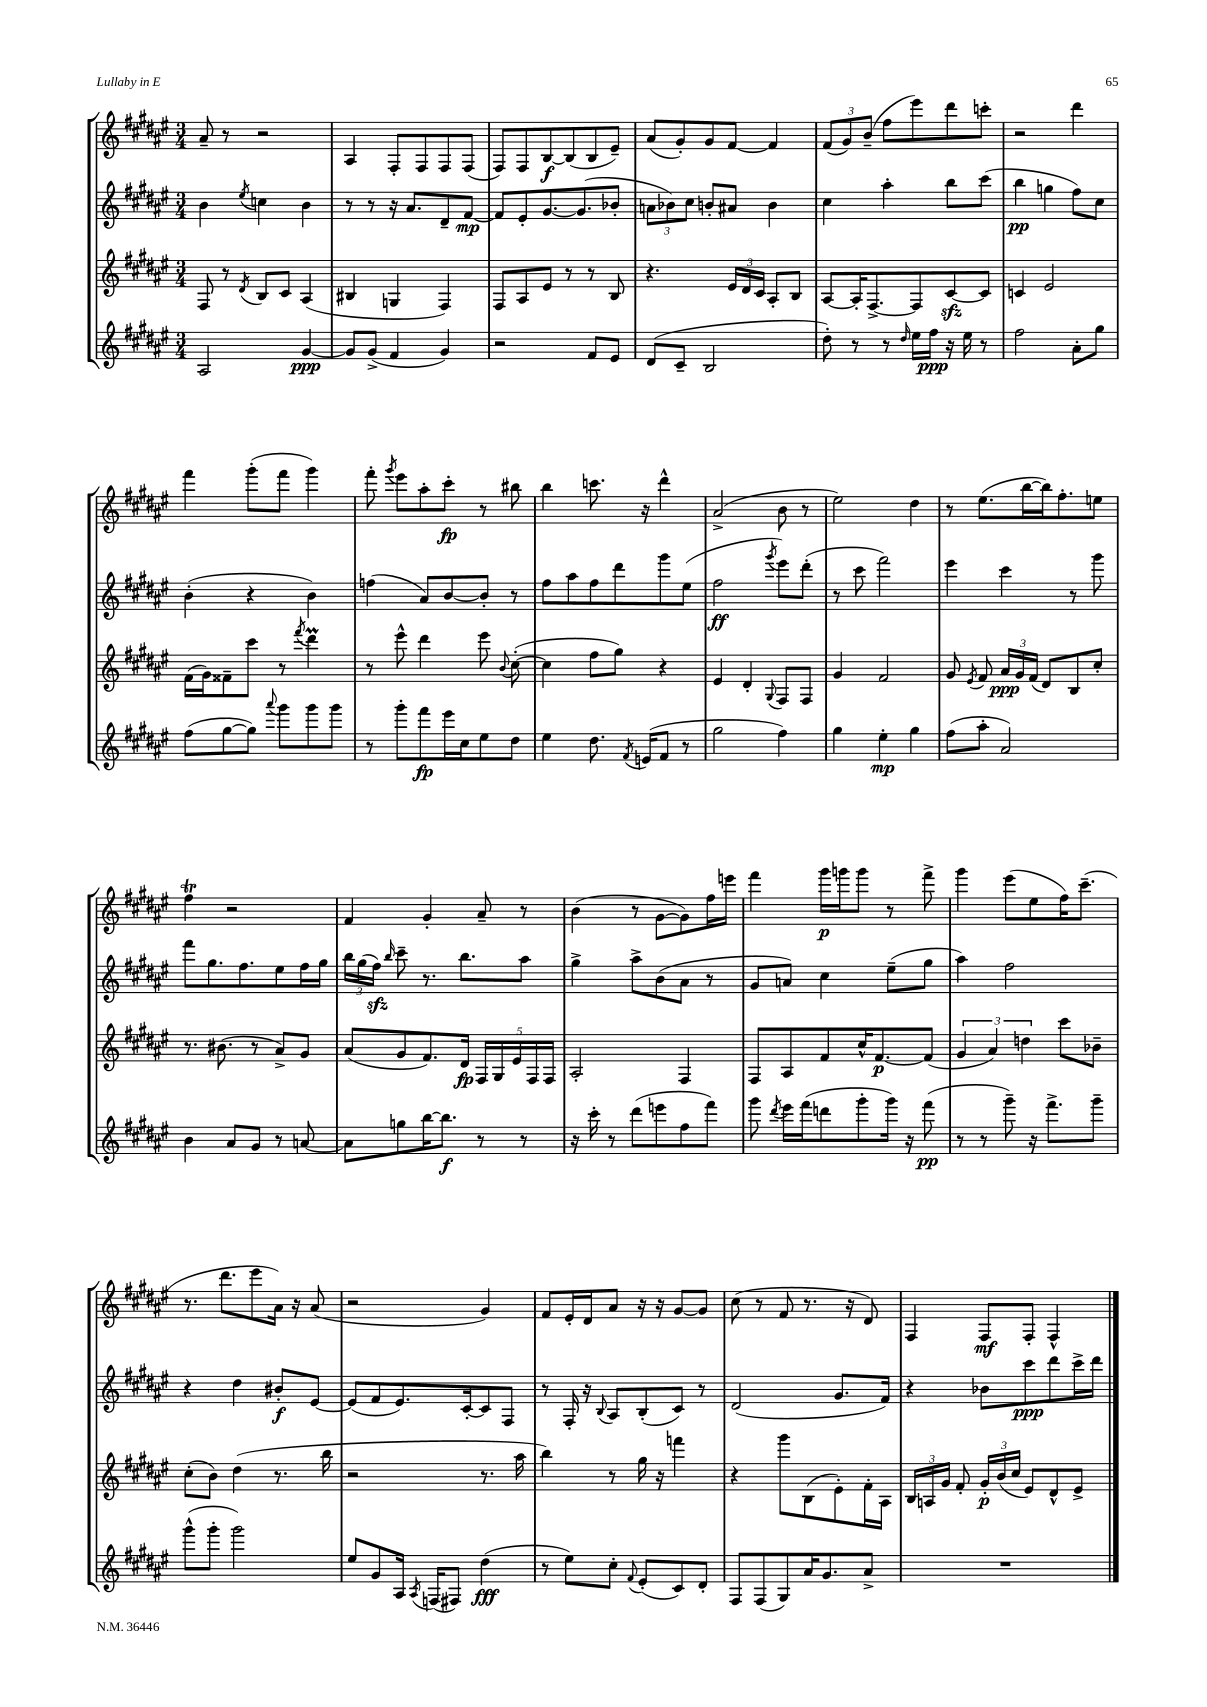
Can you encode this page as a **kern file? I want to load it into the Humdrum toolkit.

**kern	**kern	**kern	**kern
*staff4	*staff3	*staff2	*staff1
*clefG2	*clefG2	*clefG2	*clefG2
*k[f#c#g#d#a#e#]	*k[f#c#g#d#a#e#]	*k[f#c#g#d#a#e#]	*k[f#c#g#d#a#e#]
*M3/4	*M3/4	*M3/4	*M3/4
2A#	8F#	4b	8a#~
.	8r	.	8r
.	8qd#	8qee#	.
.	8B	4cc	2r
.	8c#	.	.
[4g#	(4A#	4b	.
=	=	=	=
8g#]	4B#	8r	4A#
(8g#^	.	8r	.
4f#	4G	16r	8F#'
.	.	8.a#	.
.	.	.	8F#
4g#)	4F#)	8d#~	8F#
.	.	[8f#	(8F#
=	=	=	=
2r	8F#	8f#]	8F#)
.	8A#	8e#'	8F#
.	8e#	[8.g#	[8B
.	8r	.	(8B]
.	.	(8.g#]	.
8f#	8r	.	8B
8e#	8B	8b-'	8e#~)
=	=	=	=
(8d#	4.r	12a	(8a#
.	.	12b-)	.
8c#~	.	.	8g#')
.	.	12cc#	.
2B	.	8b'	8g#
.	24e#	8a#	[8f#
.	24d#	.	.
.	24c#	.	.
.	8A#'	4b	4f#]
.	8B	.	.
=	=	=	=
8dd#')	[8A#	4cc#	(12f#
.	.	.	12g#)
8r	16A#']	.	.
.	.	.	(12b~
.	[8.F#^	.	.
8r	.	4aa#'	8ff#
16qqdd#	.	.	.
16ee#	8F#]	.	8eee#)
16ff#	.	.	.
16r	[8c#	8bb	8ddd#
16ee#	.	.	.
8r	8c#]	(8ccc#	8ccc'
=	=	=	=
2ff#	4c	4bb	2r
.	2e#	4gg	.
8a#'	.	8ff#)	4ddd#
8gg#	.	8cc#	.
=	=	=	=
(8ff#	(16f#	(4b'	4fff#
.	16g#)	.	.
[8gg#	8f##~	.	.
8gg#])	8ccc#	4r	(8ggg#'
8qqaaa#	.	.	.
8ggg#	8r	.	8fff#
.	8qfff#	.	.
8ggg#	4ddd#	4b)	4ggg#)
8ggg#	.	.	.
=	=	=	=
8r	8r	(4ff	8fff#'
.	.	.	8qggg#
8ggg#'	8eee#^^	.	8eee#
8fff#	4ddd#	8a#)	8aa#'
16eee#	.	[8b	8ccc#'
16cc#	.	.	.
8ee#	8eee#	8b']	8r
.	8qqb	.	.
8dd#	([8cc#'	8r	8bb#
=	=	=	=
4ee#	4cc#]	8ff#	4bb
.	.	8aa#	.
8.dd#	8ff#	8ff#	8.ccc
.	8gg#)	8ddd#	.
8qf#	.	.	.
(16e	.	.	16r
8f#	4r	8ggg#	4ddd#^^
8r	.	(8ee#	.
=	=	=	=
2gg#	4e#	2ff#	(2a#^
.	4d#'	.	.
.	8qqG#	8qggg#	.
4ff#)	8F#	8eee#)	8b
.	8F#	(8ddd#'	8r
=	=	=	=
4gg#	4g#	8r	2ee#)
.	.	8ccc#	.
4ee#'	2f#	2fff#)	.
4gg#	.	.	4dd#
=	=	=	=
(8ff#	8g#	4eee#	8r
.	8qe#	.	.
8aa#'	8f#	.	(8.ee#
2a#)	24a#	4ccc#	.
.	24g#	.	.
.	.	.	[16bb
.	(24f#	.	.
.	8d#)	.	16bb])
.	.	.	8.ff#'
.	8B	8r	.
.	8cc#'	8ggg#	8ee
=	=	=	=
4b	8.r	8fff#	4ff#
.	.	8.gg#	.
.	(8.b#	.	.
8a#	.	.	2r
.	.	8.ff#	.
8g#	8r	.	.
8r	8a#^)	8ee#	.
[8a	8g#	16ff#	.
.	.	16gg#	.
=	=	=	=
8a]	(8a#	24bb	4f#
.	.	(24gg#	.
.	.	24ff#)	.
.	.	16qqbb	.
8gg	8g#	8ccc#~	.
[16bb	8.f#)	8.r	4g#'
8.bb]	.	.	.
.	16d#	8.bb	.
8r	20F#	.	8a#~
.	20G#	.	.
.	20e#	.	.
8r	.	8aa#	8r
.	20F#	.	.
.	20F#	.	.
=	=	=	=
16r	2A#'	4gg#^	(4b
16ccc#'	.	.	.
8r	.	.	.
(8ddd#	.	8aa#^	8r
8eee	.	(8b	[8g#
8ff#	4F#	8a#	8g#])
8fff#)	.	8r	16ff#
.	.	.	16eee
=	=	=	=
8ggg#	8F#	8g#	4fff#
8qddd#	.	.	.
16eee#	8A#	8a)	.
(16fff#	.	.	.
8ddd	8f#	4cc#	16ggg#
.	.	.	16ggg
8ggg#'	16cc#^^	.	8ggg
.	[8.f#	.	.
16ggg#)	.	(8ee#~	8r
16r	.	.	.
(8fff#	(8f#]	8gg#	8fff#^
=	=	=	=
8r	6g#	4aa#)	4ggg#
8r	.	.	.
.	6a#)	.	.
8ggg#~)	.	2ff#	(8eee#
.	6dd	.	.
16r	.	.	8ee#
8.fff#^	.	.	.
.	8ccc#	.	16ff#)
.	.	.	(8.ccc#~
8ggg#~	8b-~	.	.
=	=	=	=
(8ggg#^^	(8cc#'	4r	8.r
8ggg#'	8b)	.	.
.	.	.	8.ddd#
2ggg#)	(4dd#	4dd#	.
.	.	.	8eee#
.	8.r	8b#'	16a#)
.	.	.	16r
.	.	[8e#	(8a#
.	16bb	.	.
=	=	=	=
8ee#	2r	(8e#]	2r
8g#	.	8f#	.
16A#	.	8.e#)	.
8qA#	.	.	.
(16F	.	.	.
8F#)	.	.	.
.	.	[16c#'	.
(4dd#	8.r	8c#]	4g#)
.	.	8F#	.
.	16aa#	.	.
=	=	=	=
8r	4bb)	8r	8f#
8ee#)	.	16F#'	16e#'
.	.	16r	16d#
.	.	8qqB	.
8cc#'	8r	8A#	8a#
8qqf#	.	.	.
(8e#'	16gg#	(8B'	16r
.	16r	.	16r
8c#)	4fff	8c#)	[8g#
8d#'	.	8r	8g#]
=	=	=	=
8F#	4r	(2d#	(8cc#
(8F#	.	.	8r
8G#)	8ggg#	.	8f#
16a#	(8B	.	8.r
8.g#	.	.	.
.	8e#')	8.g#	.
.	.	.	16r
8a#^	16f#'	.	8d#)
.	16A#	16f#)	.
=	=	=	=
2.r	24B	4r	4F#
.	24A	.	.
.	24g#	.	.
.	8f#'	.	.
.	24g#'	8b-	8F#
.	(24b	.	.
.	24cc#	.	.
.	8e#)	8ccc#	8F#'
.	8d#^^	8ddd#	4F#^^
.	8e#^	16ccc#^	.
.	.	16ddd#	.
==	==	==	==
*-	*-	*-	*-
